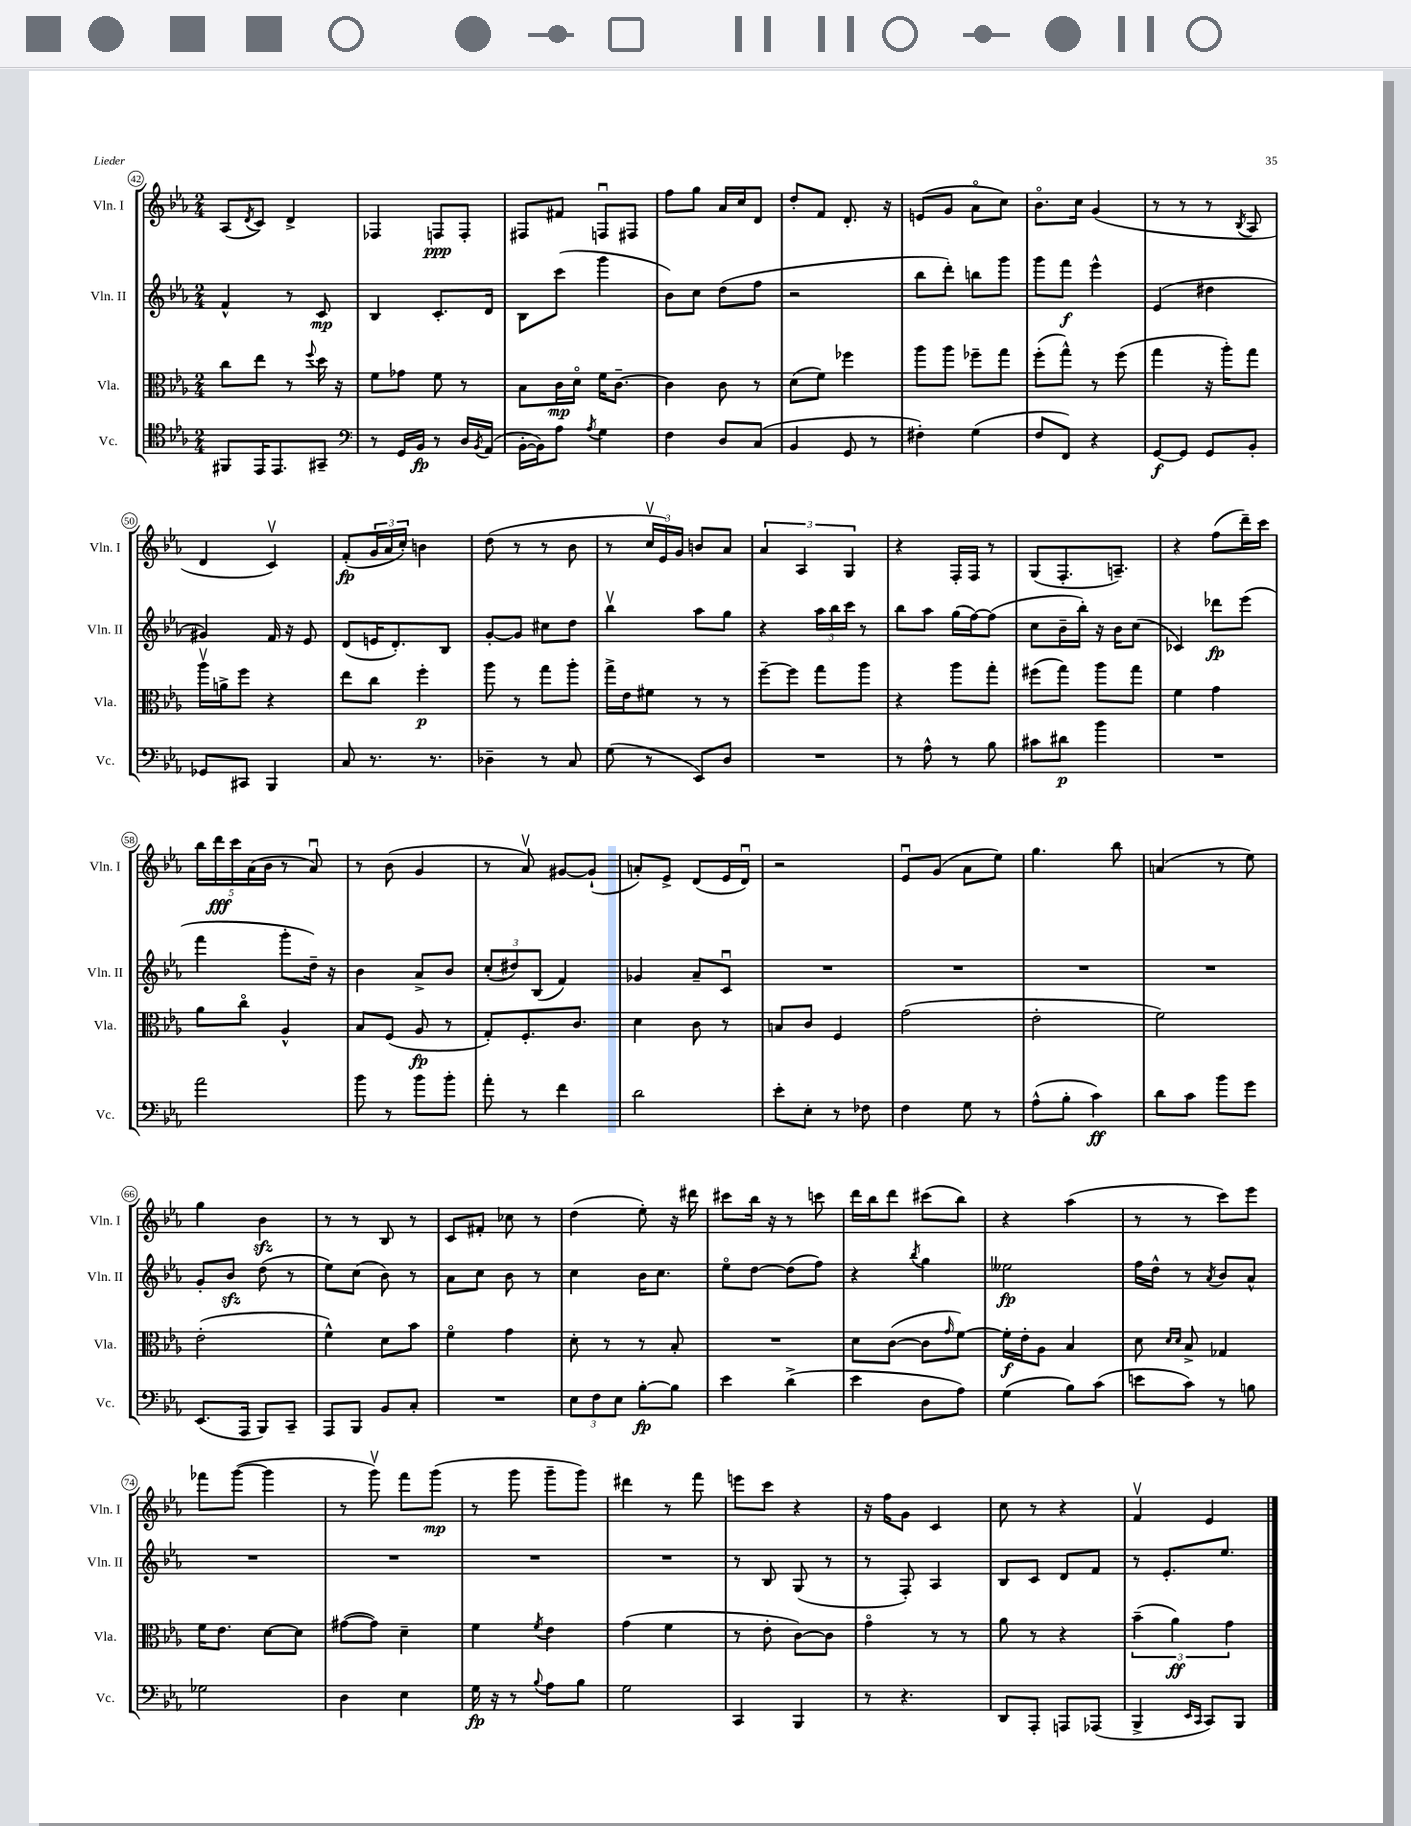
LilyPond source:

<<
\new StaffGroup <<
\new Staff = "s0" \with { instrumentName = "Vln. I" shortInstrumentName = "Vln. I" } {
    \clef treble \key ees \major \numericTimeSignature \time 2/4
    aes8( \acciaccatura { d'8 } c'8) d'4-> |
    fes4 f8\ppp f8-. |
    fis8 fis'8 f8\downbow fis8 |
    f''8 g''8 aes'16 c''16 d'8 |
    d''8-. f'8 d'8.-. r16 |
    e'8( g'8 aes'8\flageolet c''8) |
    bes'8.\flageolet c''16 g'4( |
    r8 r8 r8 \acciaccatura { bes8 } aes8 |
    d'4 c'4\upbow) |
    f'8-.\fp( \tuplet 3/2 { g'16 aes'16 c''16-.) } b'4 |
    d''8( r8 r8 bes'8 |
    r8 \tuplet 3/2 { c''16\upbow ees'16) g'16 } b'8 aes'8 |
    \tuplet 3/2 { aes'4 aes4 g4 } |
    r4 f16-. f16 r8 |
    g8( f8.-. a8.--) |
    r4 f''8( d'''16--) c'''16 |
    \tuplet 5/4 { bes''16 d'''16\fff c'''16 aes'16( bes'16 } r8 aes'8\downbow) |
    r8 bes'8( g'4 |
    r8 aes'8\upbow) gis'8~ gis'8-!( |
    a'8-.) ees'8-> d'8( ees'16 d'16\downbow) |
    r2 |
    ees'8\downbow g'8( aes'8 ees''8) |
    g''4. bes''8 |
    a'4( r8 ees''8) |
    g''4 bes'4\sfz |
    r8 r8 bes8 r8 |
    c'8 fis'8-. ces''8 r8 |
    d''4( ees''8-.) r16 dis'''16 |
    cis'''8 bes''16 r16 r8 c'''8 |
    d'''16 bes''16 d'''8 cis'''8( bes''8) |
    r4 aes''4( |
    r8 r8 c'''8) ees'''8 |
    fes'''8 g'''8~( g'''4 |
    r8 g'''8\upbow) f'''8 g'''8\mp( |
    r8 g'''8 g'''8-- g'''8) |
    dis'''4 r8 f'''8 |
    e'''8 c'''8 r4 |
    r16 f''16 g'8 c'4 |
    c''8 r8 r4 |
    f'4\upbow ees'4 \bar "|." |
}
\new Staff = "s1" \with { instrumentName = "Vln. II" shortInstrumentName = "Vln. II" } {
    \clef treble \key ees \major \numericTimeSignature \time 2/4
    f'4-^ r8 c'8\mp |
    bes4 c'8.-. d'16 |
    bes8 c'''8( g'''4 |
    bes'8) c''8 d''8( f''8 |
    r2 |
    bes''8 d'''8-.) b''8 g'''8 |
    g'''8 f'''8\f ees'''4-^ |
    ees'4( dis''4 |
    gis'4) f'16 r16 ees'8 |
    d'8( e'16 d'8.-.) bes8 |
    g'8~-. g'8 cis''8 d''8 |
    bes''4\upbow aes''8 g''8 |
    r4 \tuplet 3/2 { aes''16 bes''16 c'''16 } r8 |
    bes''8 aes''8 g''16( f''16~) f''8( |
    c''8 bes'16-- bes''16-.) r16 bes'16 c''8( |
    ces'4) des'''8\fp ees'''8( |
    f'''4 g'''8-. d''16--) r16 |
    bes'4 aes'8-> bes'8 |
    \tuplet 3/2 { c''8-.( dis''8) bes8( } f'4) |
    ges'4 aes'8-- c'8\downbow |
    R2 |
    R2 |
    R2 |
    R2 |
    g'8-. bes'8\sfz d''8( r8 |
    ees''8) c''8( bes'8) r8 |
    aes'8 c''8 bes'8 r8 |
    c''4 bes'16 c''8. |
    ees''8\flageolet d''8~ d''8( f''8) |
    r4 \acciaccatura { bes''8 } g''4 |
    eeses''2\fp |
    f''16 d''16-^ r8 \acciaccatura { aes'8 } bes'8 aes'8-^ |
    R2 |
    R2 |
    R2 |
    R2 |
    r8 bes8 g8( r8 |
    r8 f8-.) aes4 |
    bes8 c'8 d'8 f'8 |
    r8 ees'8.-. ees''8. \bar "|." |
}
\new Staff = "s2" \with { instrumentName = "Vla." shortInstrumentName = "Vla." } {
    \clef alto \key ees \major \numericTimeSignature \time 2/4
    c''8 ees''8 r8 \appoggiatura { f''8 } d''16 r16 |
    f'8 ges'8 f'8 r8 |
    bes8 c'16\mp d'16\flageolet f'16 c'8.~-- |
    c'4 c'8 r8 |
    d'8( f'8) fes''4 |
    aes''8 aes''8 fes''8-- g''8 |
    f''8-.( g''8-^) r8 f''8( |
    g''4 r16 aes''16-.) g''8 |
    aes''16\upbow a'16-> f''8 r4 |
    ees''8 c''8 f''4-.\p |
    aes''8 r8 g''8 aes''8-. |
    g''16-> ees'16 fis'8 r8 r8 |
    f''8~-- f''8 g''8 aes''8 |
    r4 aes''8 g''8-. |
    fis''8( g''8) aes''8 g''8 |
    f'4 g'4 |
    aes'8 c''8\flageolet aes4-^ |
    bes8 f8( aes8\fp r8 |
    g8-.) f8.-. c'8. |
    d'4 c'8 r8 |
    b8 c'8 f4 |
    g'2( |
    ees'2-. |
    f'2) |
    ees'2-.( |
    f'4-^) d'8 bes'8 |
    f'4\flageolet g'4 |
    d'8-. r8 r8 bes8-. |
    R2 |
    d'8 c'8~( c'8 \grace { g'16 } f'8~) |
    f'16-.\f ees'16-. aes8 bes4 |
    d'8 \grace { d'16 d'16 } bes8-> ges4 |
    f'16 ees'8. d'8~ d'8 |
    gis'8~( gis'8) d'4-- |
    f'4 \acciaccatura { f'8 } ees'4 |
    g'4( f'4 |
    r8 ees'8-. c'8~) c'8 |
    g'4\flageolet r8 r8 |
    aes'8 r8 r4 |
    \tuplet 3/2 { bes'4--( aes'4\ff) g'4 } \bar "|." |
}
\new Staff = "s3" \with { instrumentName = "Vc." shortInstrumentName = "Vc." } {
    \clef tenor \key ees \major \numericTimeSignature \time 2/4
    fis,8 ees,16 ees,8. gis,8-- |
    \clef bass r8 g,16 bes,16\fp r8 d16 \acciaccatura { bes,8 } aes,16( |
    bes,16~-. bes,16) aes8 \acciaccatura { aes8 } g4 |
    f4 d8 c8( |
    bes,4 g,8 r8 |
    fis4-.) g4( |
    f8 f,8) r4 |
    g,8~\f g,8 g,8 bes,8-. |
    ges,8 cis,8 bes,,4 |
    c8 r8. r8. |
    des4-- r8 c8 |
    g8( r8 ees,8) d8 |
    R2 |
    r8 aes8-^ r8 bes8 |
    cis'8 dis'8\p bes'4 |
    R2 |
    aes'2 |
    bes'8 r8 bes'8 bes'8-. |
    aes'8-. r8 f'4 |
    d'2 |
    ees'8-. ees8-. r8 fes8 |
    f4 g8 r8 |
    aes8-^( bes8-. c'4\ff) |
    d'8 c'8 bes'8 g'8 |
    ees,8.( aes,,16 bes,,8) c,8-- |
    aes,,8 bes,,8 bes,8 c8-. |
    R2 |
    \tuplet 3/2 { ees8 f8 ees8 } bes8~-.\fp bes8 |
    ees'4 d'4->( |
    ees'4 d8 aes8) |
    g4( bes8) c'8( |
    e'8 c'8) r8 b8 |
    ges2 |
    d4 ees4 |
    g16\fp r16 r8 \appoggiatura { bes8 } aes8 bes8 |
    g2 |
    c,4 bes,,4 |
    r8 r4. |
    d,8 aes,,8-. a,,8 aes,,8( |
    bes,,4-> \grace { ees,16 c,16 } c,8) bes,,8 \bar "|." |
}
>>
>>
\layout { \context { \Score currentBarNumber = #42 \override BarNumber.stencil = #(make-stencil-circler 0.1 0.3 ly:text-interface::print) } }
